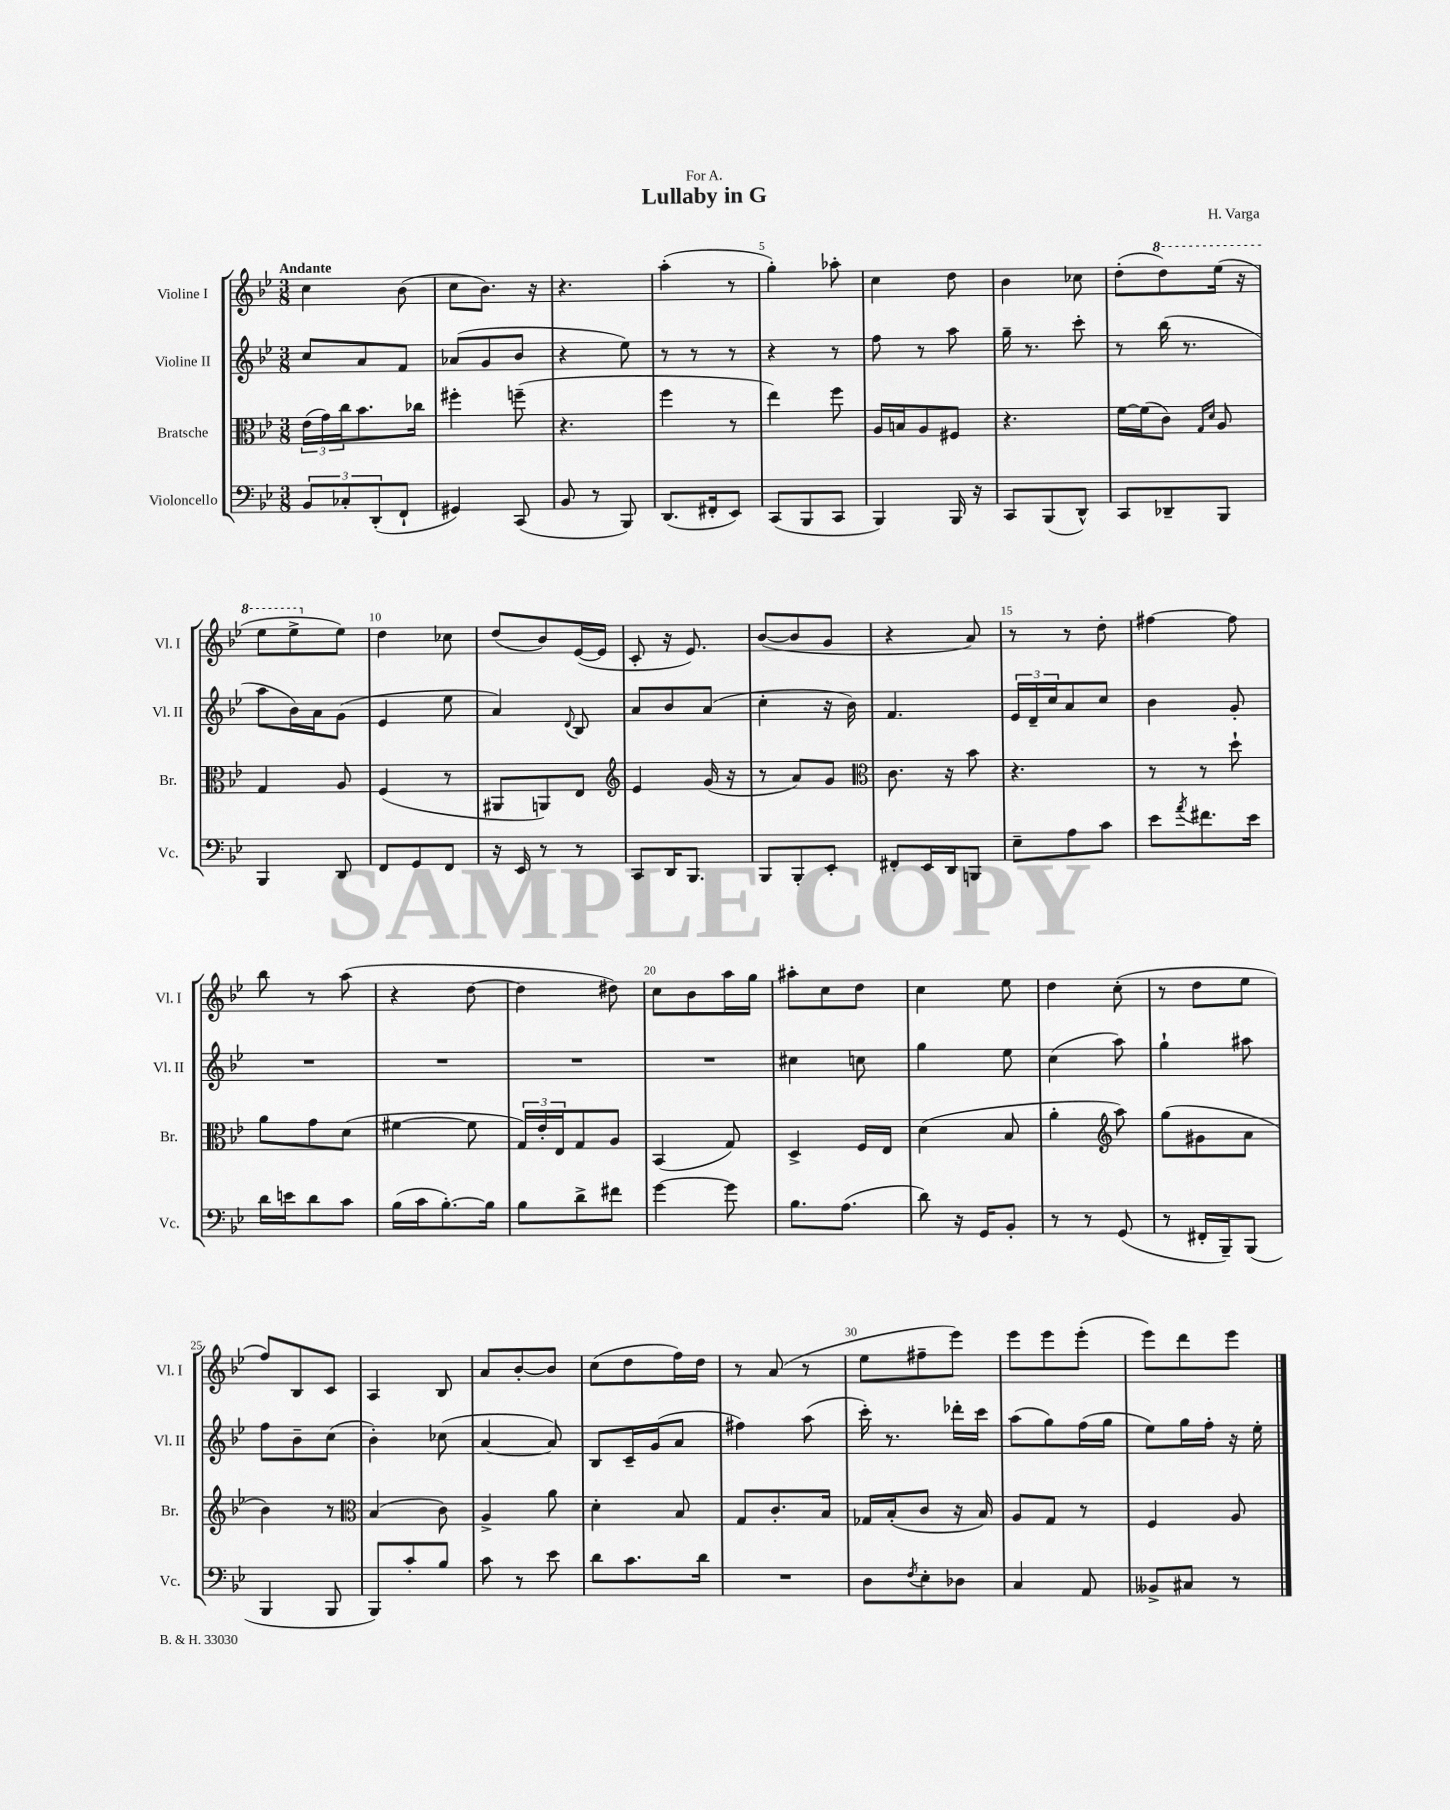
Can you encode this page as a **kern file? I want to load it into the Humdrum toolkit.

**kern	**kern	**kern	**kern
*staff4	*staff3	*staff2	*staff1
*clefF4	*clefC3	*clefG2	*clefG2
*k[b-e-]	*k[b-e-]	*k[b-e-]	*k[b-e-]
*M3/8	*M3/8	*M3/8	*M3/8
12BB-	(24e-	8cc	4cc
.	24g)	.	.
12C-'	24cc	.	.
.	8.b-	8a	.
(12DD'	.	.	.
8FF`	.	8f	(8b-
.	16cc-	.	.
=	=	=	=
4GG#)	4ff#'	(8a-	8cc
.	.	8g	8.b-)
(8CC	(8ff~	8b-	.
.	.	.	16r
=	=	=	=
8BB-	4.r	4r	4.r
8r	.	.	.
8BBB-)	.	8ee-)	.
=	=	=	=
(8.DD	4ff	8r	(4aa'
.	.	8r	.
16FF#'	.	.	.
8EE-)	8r	8r	8r
=	=	=	=
(8CC	4ee-)	4r	4gg')
8BBB-	.	.	.
8CC	8ff	8r	8aa-'
=	=	=	=
4BBB-)	16A	8ff	4cc
.	16B	.	.
.	8A	8r	.
16BBB-	8F#	8aa	8dd
16r	.	.	.
=	=	=	=
8CC	4.r	16gg~	4b-
.	.	8.r	.
(8BBB-	.	.	.
8DD^^)	.	8ccc'	8cc-
=	=	=	=
8CC	[16f	8r	(8dd'
.	(16f]	.	.
8DD-~	8c)	(16bb-	8ddd)
.	.	8.r	.
.	16qqG	.	.
.	16qqd	.	.
8BBB-	8A	.	(16eee-
.	.	.	16r
=	=	=	=
4BBB-	4G	8aa	8eee-
.	.	16b-)	8eee-^
.	.	16a	.
8DD	8A	(8g	8ee-)
=	=	=	=
8FF	(4F	4e-	4dd
8GG	.	.	.
8FF	8r	8ee-	8cc-
=	=	=	=
16r	8AA#	4a)	(8dd
16EE-	.	.	.
8r	8AA)	.	8b-)
.	.	8qqd	.
8r	8E-	8B-	([16e-
.	.	.	16e-]
=	=	=	=
*	*clefG2	*	*
8CC	4e-	8a	8c'
16DD	.	8b-	16r
8.BBB-	.	.	8.e-)
.	(16g	(8a	.
.	16r	.	.
=	=	=	=
8BBB-	8r	4cc'	([8b-
8BBB-'	8a)	.	8b-]
8EE-'	8g	16r	8g
.	.	16b-)	.
=	=	=	=
*	*clefC3	*	*
8FF#'	8.c	4.f	4r
16EE-	.	.	.
16DD	16r	.	.
8BBB	8b-	.	8a)
=	=	=	=
8E-~	4.r	24e-	8r
.	.	24d~	.
.	.	24cc	.
8A	.	8a	8r
8c	.	8cc	8dd'
=	=	=	=
8e-	8r	4b-	[4ff#
8qa	.	.	.
8.f#	8r	.	.
.	8dd`	8g'	8ff#]
16e-	.	.	.
=	=	=	=
16d	8a	4.r	8bb-
16e	.	.	.
8d	8g	.	8r
8c	(8d	.	(8aa
=	=	=	=
(16B-	[4f#	4.r	4r
16c	.	.	.
[8.B-')	.	.	.
.	8f#]	.	[8dd
16B-]	.	.	.
=	=	=	=
8B-	24G)	4.r	4dd]
.	24e-'	.	.
.	24E-	.	.
8d^	8G	.	.
8f#	8A	.	8dd#)
=	=	=	=
[4g	(4BB-	4.r	8cc
.	.	.	8b-
8g]	8G)	.	16aa
.	.	.	16gg
=	=	=	=
8.B-	4D^	4cc#	8aa#'
.	.	.	8cc
(8.A	.	.	.
.	16F	8cc	8dd
.	16E-	.	.
=	=	=	=
8d)	(4d	4gg	4cc
16r	.	.	.
16GG	.	.	.
8BB-'	8B-	8ee-	8ee-
=	=	=	=
8r	4a'	(4cc	4dd
8r	.	.	.
*	*clefG2	*	*
(8GG	8aa)	8aa)	(8cc'
=	=	=	=
8r	(8gg	4gg`	8r
16FF#'	8g#	.	8dd
16BBB-~)	.	.	.
(8BBB-	8a	8aa#	8ee-
=	=	=	=
4BBB-	4b-)	8ff	8ff)
.	.	8b-~	8B-
8BBB-	8r	(8cc	8c
=	=	=	=
*	*clefC3	*	*
8BBB-)	(4B-	4b-')	4A
8c'	.	.	.
8B-	8c)	(8cc-	8B-
=	=	=	=
8c	4A^	[4a	8a
8r	.	.	[8b-'
8e-	8a	8a])	8b-]
=	=	=	=
8d	4d'	8B-	(8cc
8.c	.	16c~	8dd
.	.	(16g	.
.	8B-	8a	16ff)
16d	.	.	16dd
=	=	=	=
4.r	8G	4ff#)	8r
.	8.c'	.	(8a
.	.	(8aa	8r
.	16B-	.	.
=	=	=	=
8D	16G-	16ccc')	8ee-
.	(16B-'	8.r	.
8qF	.	.	.
8E-'	8c	.	8ff#~
8D-	16r	16ddd-'	8eee-)
.	16B-)	16ccc	.
=	=	=	=
4C	8A	(8aa	8eee-
.	8G	8gg)	8eee-
8AA	8r	(16ff	(8eee-'
.	.	16gg	.
=	=	=	=
8BB--^	4F	8ee-)	8eee-)
8C#	.	16gg	8ddd
.	.	16ff'	.
8r	8A	16r	8eee-
.	.	16ee-'	.
==	==	==	==
*-	*-	*-	*-
